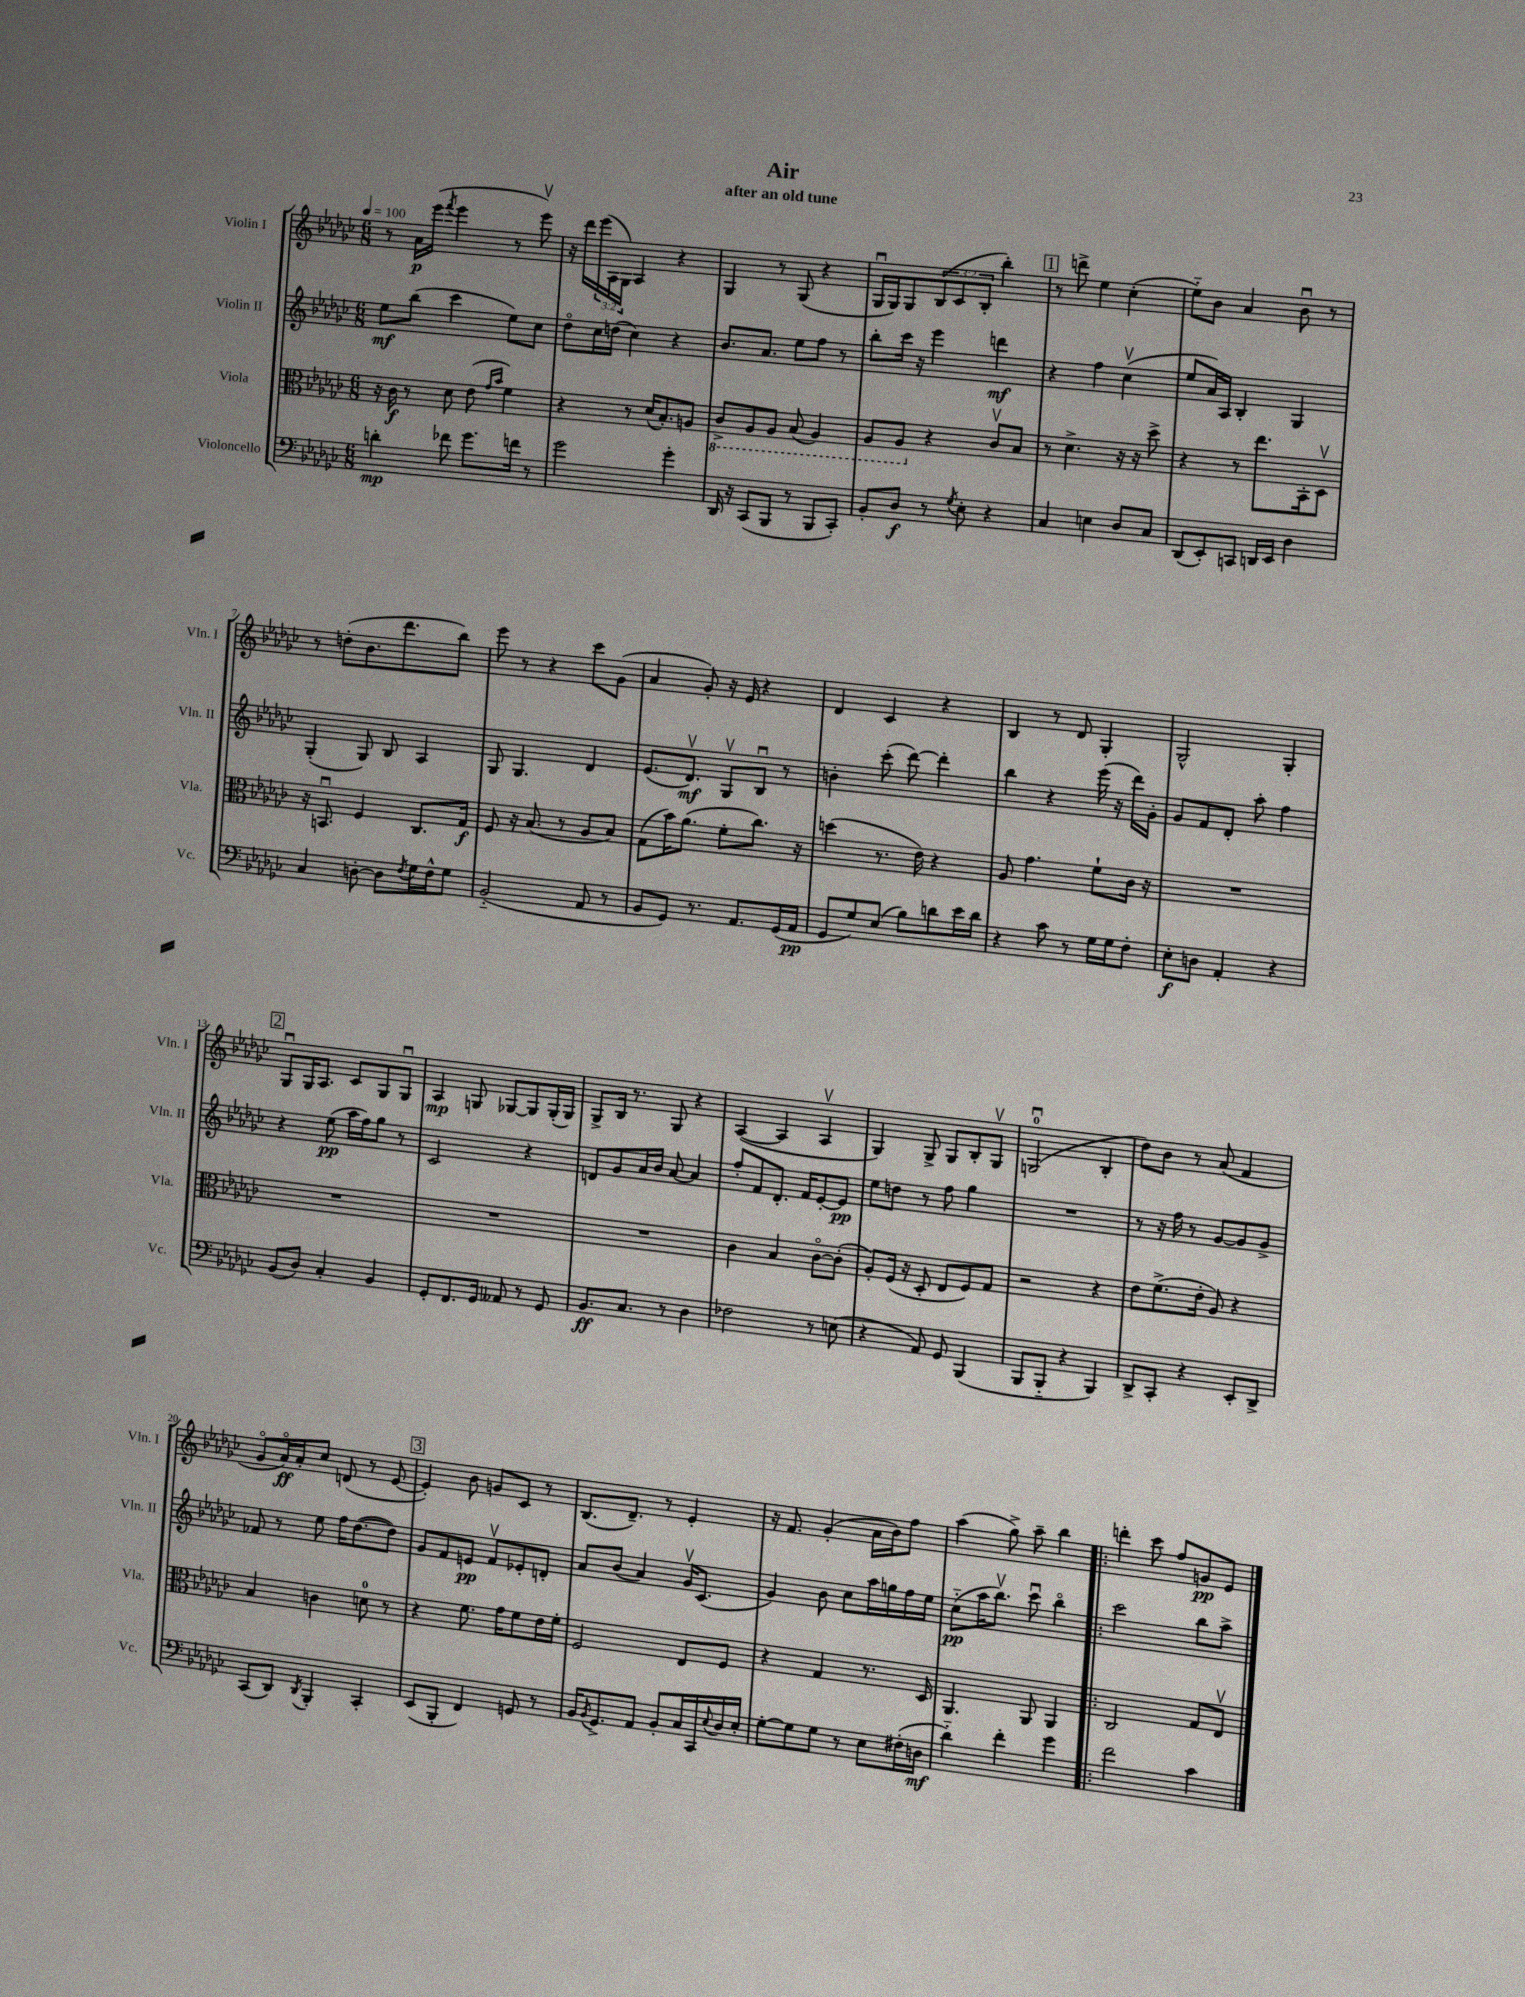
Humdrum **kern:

**kern	**kern	**kern	**kern
*staff4	*staff3	*staff2	*staff1
*clefF4	*clefC3	*clefG2	*clefG2
*k[b-e-a-d-g-c-]	*k[b-e-a-d-g-c-]	*k[b-e-a-d-g-c-]	*k[b-e-a-d-g-c-]
*M6/8	*M6/8	*M6/8	*M6/8
*MM100	*MM100	*MM100	*MM100
4d'\	16r	8ee-\L	8r
.	16c-\	.	.
.	8r	(8bb-\J	16a-\LL
.	.	.	(16eee-\JJ
.	.	.	8qfff/
8f-\	8d-\	4ccc-\	4eee-\
8.g-\L	(8e-\	.	.
.	16qqg-/LL	.	.
.	16qqb-/JJ	.	.
.	4f\)	8ee-\L)	8r
16f\Jk	.	.	.
8r	.	8cc-\J	8eee-v\)
=	=	=	=
2g-\	4r	8dd-o\L	16r
.	.	.	16ddd-\LL
.	.	16cc-\L	(24eee-\
.	.	.	24A-\
.	.	(16dd\JJ	.
.	.	.	24G-\JJ)
.	8r	4cc-\)	4A-/
.	(16d-/LK	.	.
.	8.B-'/)	.	.
4g-'\	.	4r	4r
.	8A/J	.	.
=	=	=	=
16DD-/	8C-^/L	8.b-/L	4G-/
16r	.	.	.
(8CC-/L	8AA-/	.	.
.	.	8.a-/J	.
8BBB-/J	8AA-/J	.	8r
8r	(8BB-/	8ee-\L	(8G-/
8BBB-/L	4AA-/)	8ff\J	4r
8CC-'/J)	.	8r	.
=	=	=	=
8BB-'/L	8AA-/L	8bb-'\L	16G-u/LL
.	.	.	16G-/J)
8D-/J	8AA-/J	16ccc-\Jk	8G-/
.	.	16r	.
8r	4r	4eee-\	(12B-/
.	.	.	12c-/
8qG-/	.	.	.
8E-'\	.	.	.
.	.	.	12B-'/J
4r	8c-v/L	4ddd\	4bb-'\)
.	8B-/J	.	.
=	=	=	=
4C-/	8r	4r	8r
.	4.d-^\	.	8ddd^\
4E\	.	4ff\	4ee-\
8D-/L	16r	(4cc-v\	(4cc-'\
.	16r	.	.
8C-/J	8dd-^\	.	.
=	=	=	=
(8DD-/L	4r	8ee-/L	8ee-'~\L)
8EE-'/)	.	16a-/L)	8b-\J
.	.	16A-/JJ	.
8CC/J	8r	4B-'/	4a-/
16DD/LL	8.ee-\L	.	.
16EE-/JJ	.	.	.
4D-\	.	4G-/	8b-u\
.	16BB-'\k	.	.
.	8D-v\J	.	8r
=	=	=	=
4C-/	16r	(4G-'/	8r
.	8.BBu/	.	.
.	.	.	(8dd'\L
[8D'\	4F/	8G-/)	8.b-\
8D\]L	.	8B-/	.
.	.	.	8.ddd-\
8qF/	.	.	.
16G-\L	8.C-/L	4A-/	.
16F^^\J	.	.	.
8G-\J	.	.	8bb-\J)
.	16G-/Jk	.	.
=	=	=	=
(2BB-'~/	8F/	8G-/	8eee-\
.	16r	4.G-/	8r
.	(8.B-/	.	.
.	.	.	4r
.	8r	.	.
8AA-/	8A-/L	4d-/	8ccc-\L
8r	8B-/J)	.	(8g-\J
=	=	=	=
8BB-/L	(8G-\L	(8.e-/L	4a-/
8GG-/J)	16b-\K)	.	.
.	(8.a-\J	8.d-v/J)	.
8.r	.	.	8g-'/)
.	8f'\L	8G-v/L	16r
8.AA-/L	.	.	16e-/
.	8.cc-\J)	8B-u/J	4r
(16GG-/L	.	8r	.
16AA-/JJ	16r	.	.
=	=	=	=
8GG-/L	(4dd\	4b'\	4d-/
8G-/)	.	.	.
(8E-/J	8.r	(8ccc-'\	4c-/
8B-\L)	.	[8ddd-\)	.
.	16e-\)	.	.
8d\	4r	4ddd-'\]	4r
16e-\L	.	.	.
16d\JJ	.	.	.
=	=	=	=
4r	8A-/	4bb-\	4B-/
.	4.g-\	.	.
8c-\	.	4r	8r
8r	.	.	8d-/
16G-\LL	8f`\L	(16eee-\	4G-'/
16G-\J	.	16r	.
8F'\J	16c-\Jk	16ddd-\LL)	.
.	16r	16g-'\JJ	.
=	=	=	=
8E-'\L	2.r	8g-/L	2G-^^/
8D\J	.	8f/	.
4AA-'/	.	8d-'/J	.
.	.	8aa-'\	.
4r	.	4ff\	4G-'/
=	=	=	=
(8BB-/L	2.r	4r	8G-u/L
8D-/J)	.	.	16G-/K
.	.	.	8.A-/J
4C-'/	.	(8ee-\	.
.	.	16aa-\LL	8c-/L
.	.	16ff\J)	.
4BB-/	.	8gg-\J	8G-/
.	.	8r	8G-u/J
=	=	=	=
8GG-'/L	2.r	2c-/	4A-/
8.FF/	.	.	.
.	.	.	8G/
16GG-/Jk	.	.	.
8AA--/	.	.	[8G-/L
8r	.	4r	8G-/]
8GG-/	.	.	(16G-'/L
.	.	.	16G-/JJ)
=	=	=	=
8.BB-/L	2.r	8d/L	8G-^/L
.	.	8g-/	16B-/Jk
8.C-/J	.	.	8.r
.	.	16a-/L	.
.	.	16b-/JJ	.
8r	.	[8a-/	8G-/
4D-\	.	4a-/]	4r
=	=	=	=
2F-\	4c-\	8ff'/L	([4A-/
.	.	8f/	.
.	4B-/	8.d-'/J	4A-/]
.	.	16f/LK	.
8r	[8c-o\L	[8e-'/	4A-v/
(8E\	(8c-'\]J	8e-/]J	.
=	=	=	=
4r	8A-'/L)	8ee-\L	4G-/)
.	(16F/Jk	8dd\J	.
.	16r	.	.
8AA-/)	8D-'/	8r	8G-^/
8GG-/	8E-/L	8ff\	8G-/L
(4BBB-/	8F/)	4gg-\	8B-'/
.	8G-/J	.	8G-v/J
=	=	=	=
8BBB-/L	2r	2.r	(2Gu/
8BBB-'~/J	.	.	.
4r	.	.	.
4BBB-/)	4r	.	4B-'/
=	=	=	=
8DD-^/L	8e-\L	8r	8dd-\L)
8CC-'/J	(8.f^\	16r	8b-\J
.	.	16ff\	.
4r	.	8r	8r
.	16e-'\Jk	.	.
.	8A-/)	[8g-/L	(8a-/
8EE-'/L	4r	8g-/]	4f/
8DD-^/J	.	8g-^/J	.
=	=	=	=
(8CC-/L	4B-/	8f-/	8g-o/L
8DD-/J)	.	8r	16a-o/L)
.	.	.	16a-'/J
8qDD-/	.	.	.
4BBB-'/	4c\	8ee-\	8cc-/J
.	.	16ff\LK	(8d/
.	.	([8.dd-\	.
4CC-'/	8d\	.	8r
.	8r	8dd-\]J)	[8e-/
=	=	=	=
(8EE-/L	4r	8g-/L	4e-'/])
8BBB-'/J	.	8f/	.
4FF/)	8.f\	8e/J	8b-\
.	.	8fv/L	8g/L
.	16g-\LK	.	.
8GG/	8f\	8e-'/	8c-/J
8r	16e-\L	8d'/J	8r
.	16f'\JJ	.	.
=	=	=	=
16BB-/LK	2F/	8a-/L	(8.B-/L
8qBB-/	.	.	.
8.GG-^/	.	.	.
.	.	(8b-/J	.
.	.	.	8.d-~/J)
8AA-/J	.	4a-/)	.
8BB-'/L	.	.	8r
16C-/L	8E-/L	16g-v/LK	4e-'/
16CC-/	.	(8.c-/J	.
8qqE-/	.	.	.
16D-/	8F/J	.	.
16E-'/JJ	.	.	.
=	=	=	=
[8G-'\L	4r	4g-/)	16r
.	.	.	8.f/
8G-\]	.	.	.
8G-\J	4G-/	8b-\	(4g-'/
8r	.	8cc-\L	.
8E-\L	8.r	16aa-\L	16a-\LL
.	.	16gg\	16b-\J)
(16F#'\L	.	16ff\	8ff\J
16D\JJ	16D-/	16ee-\JJ	.
=	=	=	=
4d-'~\)	4.AA-/	(8cc-'~\L	(4aa-\
.	.	16aa-\K	.
.	.	8.bb-v\J)	.
4f'\	.	.	8gg-^\)
.	8AA-/	8ccc-u\	8aa-~\
4g-\	4AA-/	4bb-o\	4bb-\
=!|:	=!|:	=!|:	=!|:
2f\	2C-/	2ccc-\	4ddd'\
.	.	.	8ccc-\
.	.	.	8ff/L
4c-\	8G-/L	8bb-\L	8g/
.	8E-v/J	8aa-^\J	8e-/J
==	==	==	==
*-	*-	*-	*-
